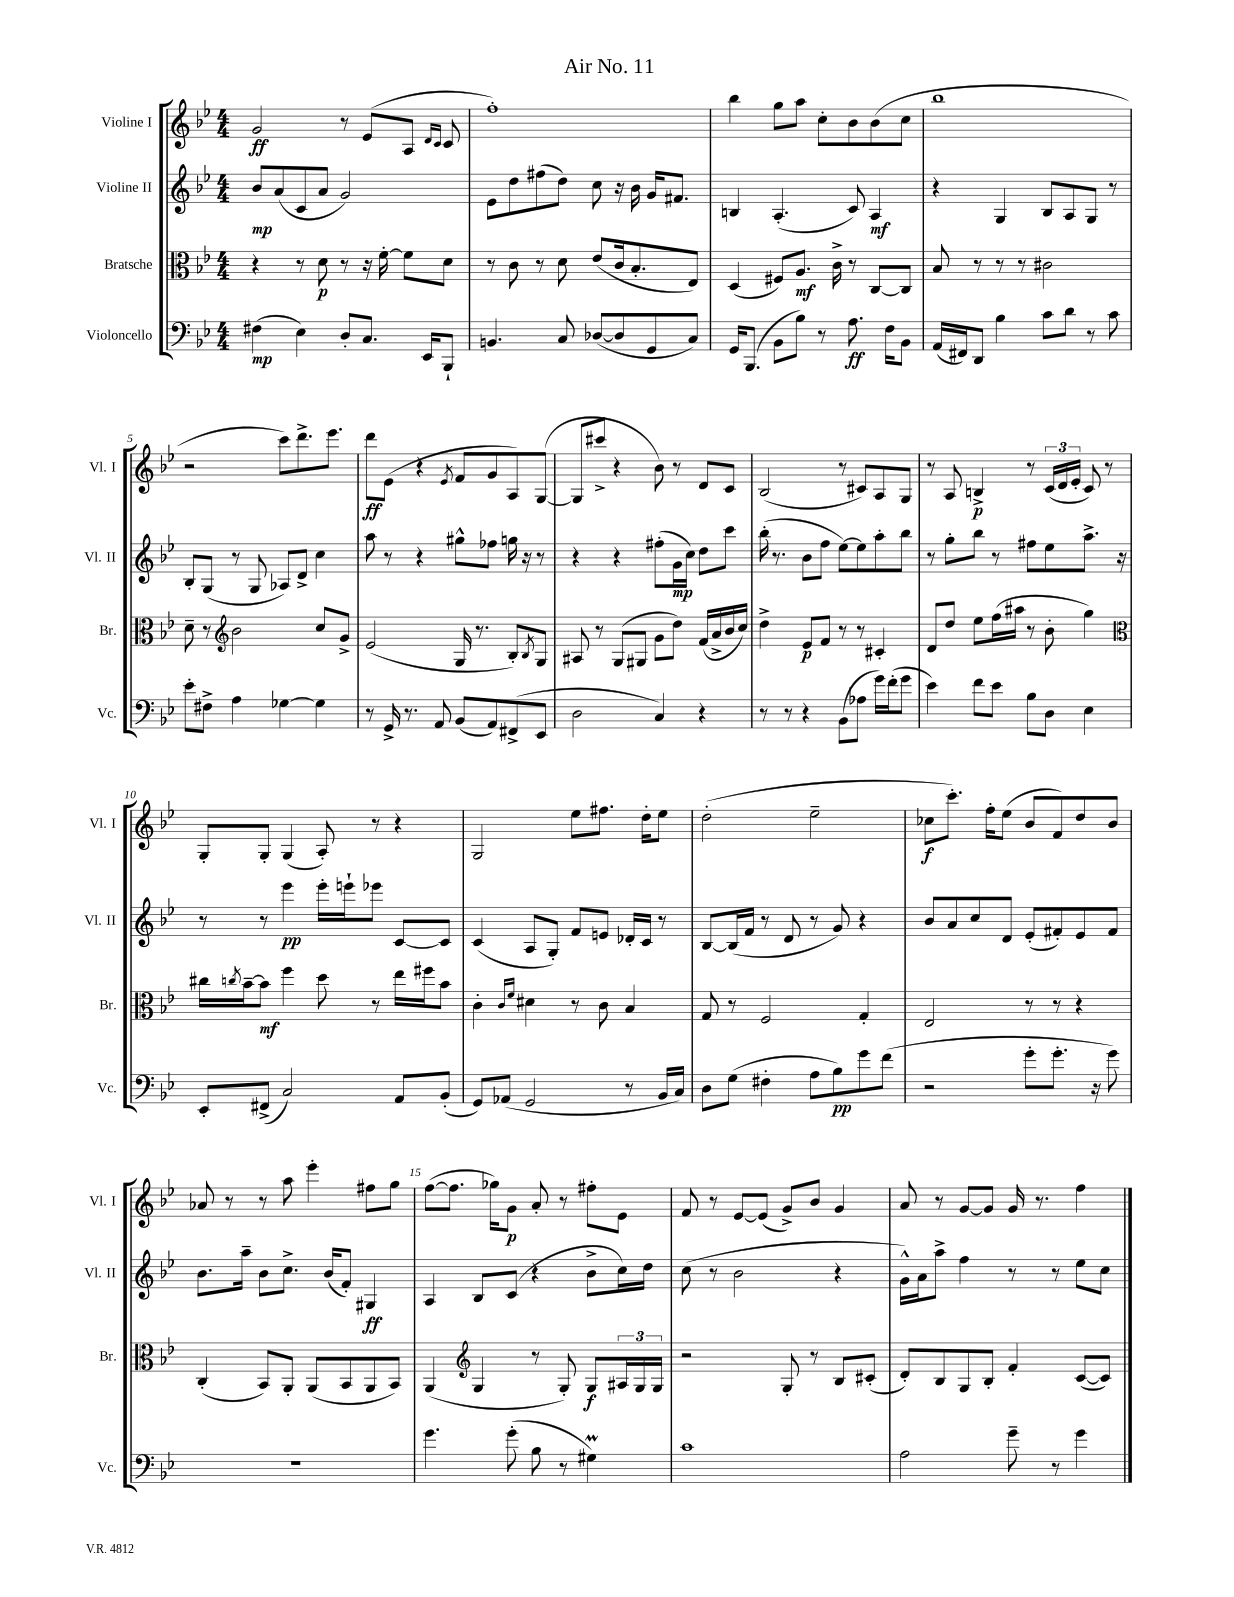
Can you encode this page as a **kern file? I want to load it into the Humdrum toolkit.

**kern	**kern	**kern	**kern
*staff4	*staff3	*staff2	*staff1
*clefF4	*clefC3	*clefG2	*clefG2
*k[b-e-]	*k[b-e-]	*k[b-e-]	*k[b-e-]
*M4/4	*M4/4	*M4/4	*M4/4
(4F#	4r	8b-	2g
.	.	(8a	.
4E-)	8r	8c	.
.	8d	8a	.
8D'	8r	2g)	8r
8.C	16r	.	(8e-
.	[16f'	.	.
.	8f]	.	8A
16EE-	.	.	.
.	.	.	16qqd
.	.	.	16qqc
8BBB-`	8d	.	8c
=	=	=	=
4.BB	8r	8e-	1ff')
.	8c	8dd	.
.	8r	(8ff#	.
8C	8d	8dd)	.
([8D-	(8e-	8cc	.
8D-]	16c	16r	.
.	8.B-'	16b-	.
8GG	.	16g	.
.	.	8.f#	.
8C)	8E-)	.	.
=	=	=	=
16GG	(4D	4B	4bb-
(8.BBB-	.	.	.
8BB-	8F#)	(4.A'	8gg
8B-)	8.A	.	8aa
8r	.	.	8cc'
.	16c^	.	.
8.A	8r	8c)	8b-
.	[8C	4A	(8b-
16F	.	.	.
8BB-	8C]	.	8cc
=	=	=	=
(16AA	8B-	4r	1bb-
16FF#)	.	.	.
8DD	8r	.	.
4B-	8r	4G	.
.	8r	.	.
8c	2c#	8B-	.
8d	.	8A	.
8r	.	8G	.
8c	.	8r	.
=	=	=	=
8e-'	8d~	8B-'	2r
8F#^	8r	(8G	.
*	*clefG2	*	*
4A	2b-	8r	.
.	.	8G	.
[4G-	.	8A-)	8ccc)
.	.	8d^	8.ddd^
4G-]	8cc	4cc	.
.	.	.	8.eee-
.	8g^	.	.
=	=	=	=
8r	(2e-	8aa	8ddd
16GG^	.	8r	(8e-
8.r	.	.	.
.	.	4r	4r
8AA	.	.	.
.	.	.	8qe-
(8BB-	16G	8gg#^^	8f
.	8.r	.	.
8AA)	.	8ff-	8g
(8FF#^	8B-')	16gg	8A)
.	.	16r	.
.	8qB-	.	.
8EE-	8G	8r	([8G
=	=	=	=
2D	8A#	4r	8G]
.	8r	.	8ccc#^
.	(8G	4r	4r
.	8G#	.	.
4C)	8g	(8ff#'	8b-)
.	8dd)	16g	8r
.	.	16cc)	.
4r	(16f	8dd	8d
.	16a^	.	.
.	16b-	8ccc	8c
.	16cc)	.	.
=	=	=	=
8r	4dd^	(16bb-'	(2B-
.	.	8.r	.
8r	.	.	.
4r	8e-	8b-	.
.	8f	8ff	.
(8BB-	8r	[8ee-)	8r
8A-	8r	8ee-]	8c#)
16g)	4c#'	8aa'	8A
(16f'	.	.	.
8g	.	8bb-	8G
=	=	=	=
4e-)	8d	8r	8r
.	8dd	8gg'	8A
8f	8ee-	8bb-	4B^
8e-	(16ff	8r	.
.	16aa#	.	.
8B-	8r	8ff#	8r
8D	8b-'	8ee-	(24c
.	.	.	24d
.	.	.	24e-'
4E-	4gg)	8.aa^	8c)
.	.	.	8r
.	.	16r	.
=	=	=	=
*	*clefC3	*	*
8EE-'	16cc#	8r	8G'
.	8qcc	.	.
.	[16b-~	.	.
(8FF#^	8b-]	8r	8G'
2C)	4ff	4eee-	(4G
.	8dd	16eee-'	8A')
.	.	16eee`	.
.	8r	8eee-	8r
8AA	16ee-	[8c	4r
.	16ff#	.	.
(8BB-'	8b-	8c]	.
=	=	=	=
8GG)	4c'	(4c	2G
(8AA-	.	.	.
.	16qqc	.	.
.	16qqf	.	.
2GG	4d#	8A	.
.	.	8G')	.
.	8r	8f	8ee-
.	8c	8e	8.ff#
8r	4B-	16d-'	.
.	.	16c	16dd'
16BB-	.	8r	8ee-
16C)	.	.	.
=	=	=	=
8D	8G	[8B-	(2dd'
(8G	8r	(16B-]	.
.	.	16f	.
4F#'	2F	8r	.
.	.	8d	.
8A	.	8r	2ee-~
8B-)	.	8g)	.
8g	4G'	4r	.
(8f	.	.	.
=	=	=	=
2r	2E-	8b-	8cc-
.	.	8a	8.ccc')
.	.	8cc	.
.	.	.	16ff'
.	.	8d	(8ee-
8g'	8r	(8e-'	8b-
8.g'	8r	8f#')	8f)
.	4r	8e-	8dd
16r	.	.	.
8g)	.	8f#	8b-
=	=	=	=
1r	(4C'	8.b-	8a-
.	.	.	8r
.	.	16aa~	.
.	8BB-)	8b-	8r
.	8AA'	8.cc^	8aa
.	(8AA	.	4eee-'
.	.	(16b-	.
.	8BB-	8f')	.
.	8AA	4G#	8ff#
.	8BB-)	.	8gg
=	=	=	=
4.g	(4AA	4A	([8ff
.	.	.	8.ff]
*	*clefG2	*	*
.	4G	8B-	.
.	.	.	16gg-)
(8g'	.	(8c	8g
8B-	8r	4r	8a'
8r	8G')	.	8r
4G#)	8G	8b-^	8ff#'
.	24A#	16cc)	8e-
.	24G	.	.
.	.	16dd	.
.	24G	.	.
=	=	=	=
1c	2r	(8cc	8f
.	.	8r	8r
.	.	2b-	[8e-
.	.	.	(8e-]
.	8G'	.	8g^)
.	8r	.	8b-
.	8B-	4r	4g
.	(8c#'	.	.
=	=	=	=
2A	8d')	16g^^)	8a
.	.	16a	.
.	8B-	8aa^	8r
.	8G	4ff	[8g
.	8B-'	.	8g]
8g~	4f'	8r	16g
.	.	.	8.r
8r	.	8r	.
4g	([8c	8ee-	4ff
.	8c])	8cc	.
==	==	==	==
*-	*-	*-	*-
